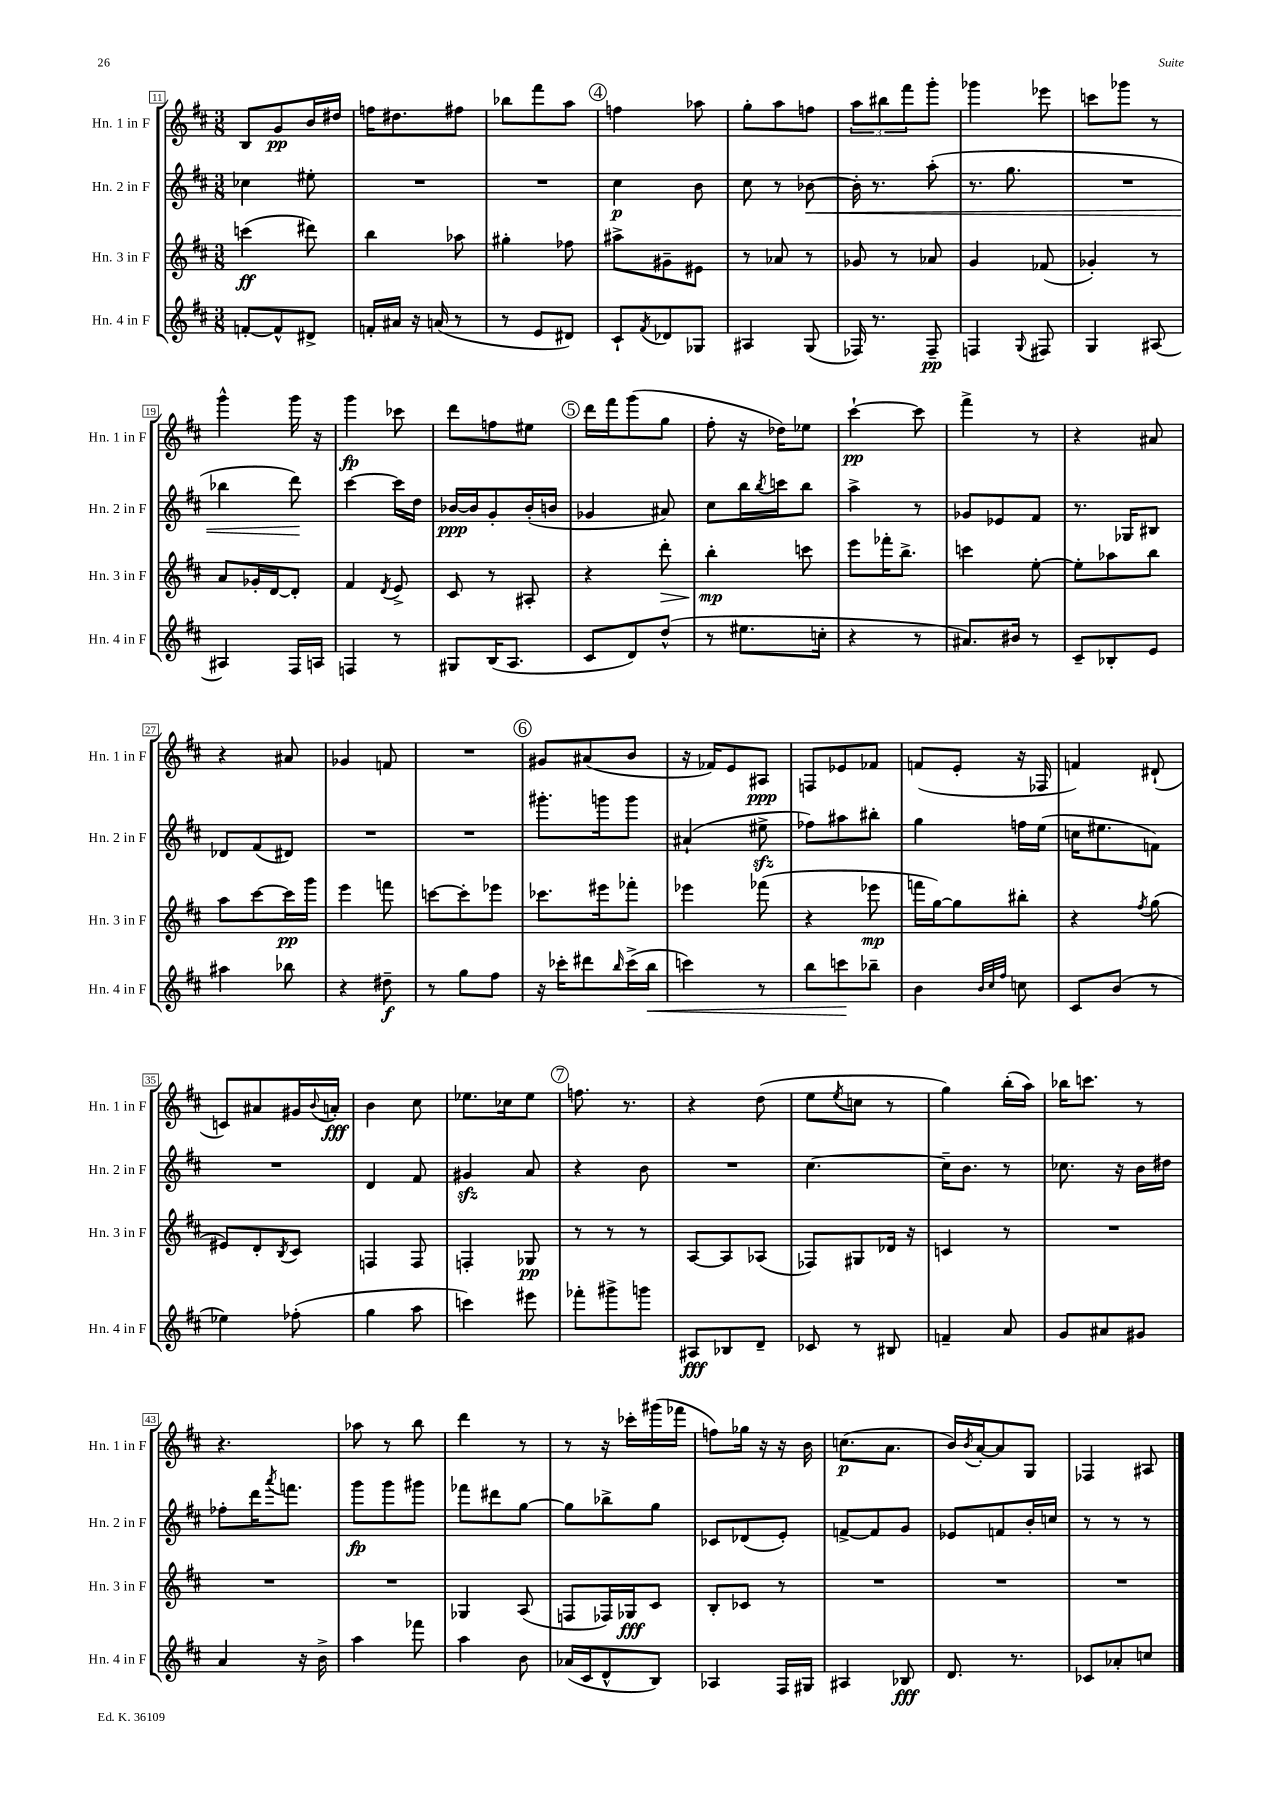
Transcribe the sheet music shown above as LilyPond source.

<<
\new StaffGroup <<
\new Staff = "s0" \with { instrumentName = "Hn. 1 in F" shortInstrumentName = "Hn. 1 in F" } {
    \clef treble \key d \major \numericTimeSignature \time 3/8
    b8 g'8\pp b'16 dis''16 |
    f''16 dis''8. fis''8 |
    bes''8 fis'''8 a''8 |
    \mark \markup { \circle "4" } f''4 aes''8 |
    g''8-. a''8 f''8 |
    \tuplet 3/2 { a''8 bis''8 fis'''8 } g'''8-. |
    ges'''4 ees'''8 |
    c'''8 ges'''8 r8 |
    g'''4-^ g'''16 r16 |
    g'''4\fp ces'''8 |
    d'''8 f''8 eis''8 |
    \mark \markup { \circle "5" } d'''16 fis'''16 g'''8( g''8 |
    fis''8-. r16 des''16) ees''8 |
    cis'''4~-!\pp cis'''8 |
    fis'''4-> r8 |
    r4 ais'8 |
    r4 ais'8 |
    ges'4 f'8 |
    R4. |
    \mark \markup { \circle "6" } gis'8 ais'8( b'8 |
    r16 fes'16) e'8 ais8\ppp |
    f8 ees'8 fes'8 |
    f'8( e'8-. r16 fes16 |
    f'4) dis'8-!( |
    c'8) ais'8 gis'16 \appoggiatura { b'8 } a'16-.\fff |
    b'4 cis''8 |
    ees''8. ces''16 ees''8 |
    \mark \markup { \circle "7" } f''8. r8. |
    r4 d''8( |
    e''8 \acciaccatura { e''8 } c''8 r8 |
    g''4) b''16-.( a''16) |
    bes''16 c'''8. r8 |
    r4. |
    aes''8 r8 b''8 |
    d'''4 r8 |
    r8 r16 ces'''16-. gis'''16( fes'''16 |
    f''8) ges''16 r16 r16 b'16 |
    c''8.\p( a'8. |
    b'16) \acciaccatura { b'8 } a'16~-. a'8 g8 |
    fes4 ais8 \bar "|." |
}
\new Staff = "s1" \with { instrumentName = "Hn. 2 in F" shortInstrumentName = "Hn. 2 in F" } {
    \clef treble \key d \major \numericTimeSignature \time 3/8
    ces''4 eis''8-. |
    R4. |
    R4. |
    \mark \markup { \circle "4" } cis''4\p b'8 |
    cis''8 r8 bes'8~\< |
    bes'16-. r8. a''8-.( |
    r8. g''8. |
    R4. |
    bes''4 d'''8\!) |
    cis'''4~ cis'''16 d''16 |
    bes'16~\ppp bes'16 g'8-. bes'16-.( b'16 |
    \mark \markup { \circle "5" } ges'4 ais'8) |
    cis''8 b''16 \acciaccatura { b''8 } c'''16 b''8 |
    a''4-> r8 |
    ges'8 ees'8 fis'8 |
    r8. ges16 bis8 |
    des'8 fis'8( dis'8) |
    R4. |
    R4. |
    \mark \markup { \circle "6" } gis'''8.-. g'''16 g'''8 |
    ais'4-!( eis''8->\sfz |
    fes''8) ais''8 bis''8-. |
    g''4 f''16 e''16( |
    c''16 eis''8. f'8) |
    R4. |
    d'4 fis'8 |
    gis'4\sfz a'8 |
    \mark \markup { \circle "7" } r4 b'8 |
    R4. |
    cis''4.~ |
    cis''16-- b'8. r8 |
    ces''8. r16 b'16 dis''16 |
    fes''8-. d'''16 \acciaccatura { a'''8 } f'''8. |
    g'''8\fp g'''8 gis'''8 |
    fes'''8 dis'''8 g''8~ |
    g''8 bes''8-> g''8 |
    ces'8 des'8( e'8-.) |
    f'8~-> f'8 g'8 |
    ees'8 f'8 b'16-. c''16 |
    r8 r8 r8 \bar "|." |
}
\new Staff = "s2" \with { instrumentName = "Hn. 3 in F" shortInstrumentName = "Hn. 3 in F" } {
    \clef treble \key d \major \numericTimeSignature \time 3/8
    c'''4\ff( dis'''8) |
    b''4 aes''8 |
    gis''4-. fes''8 |
    \mark \markup { \circle "4" } ais''8-> gis'8-- eis'8 |
    r8 aes'8 r8 |
    ges'8 r8 aes'8 |
    g'4 fes'8( |
    ges'4-.) r8 |
    a'8 ges'16-. d'16~ d'8-. |
    fis'4 \acciaccatura { d'8 } e'8-> |
    cis'8 r8 ais8-. |
    \mark \markup { \circle "5" } r4 d'''8-.\> |
    b''4-.\mp\! c'''8 |
    e'''8 fes'''16-. b''8.-> |
    c'''4 e''8~-. |
    e''8-. aes''8 b''8 |
    a''8 cis'''8~ cis'''16\pp g'''16 |
    e'''4 f'''8 |
    c'''8~ c'''8-. ees'''8 |
    \mark \markup { \circle "6" } ces'''8. eis'''16 fes'''8-. |
    ees'''4 fes'''8( |
    r4 ees'''8\mp |
    f'''16 g''16~) g''8 bis''8-. |
    r4 \acciaccatura { fis''8 } g''8( |
    eis'8) d'8-. \acciaccatura { b8 } cis'8 |
    f4 f8 |
    f4-. ges8\pp |
    \mark \markup { \circle "7" } r8 r8 r8 |
    a8~ a8 aes8( |
    fes8) gis8 des'16 r16 |
    c'4 r8 |
    R4. |
    R4. |
    R4. |
    ges4 a8( |
    f8 fes16) ges16\fff cis'8 |
    b8-. ces'8 r8 |
    R4. |
    R4. |
    R4. \bar "|." |
}
\new Staff = "s3" \with { instrumentName = "Hn. 4 in F" shortInstrumentName = "Hn. 4 in F" } {
    \clef treble \key d \major \numericTimeSignature \time 3/8
    f'8~-. f'8-^ dis'8-> |
    f'16-. ais'16 r16 a'16( r8 |
    r8 e'8 dis'8) |
    \mark \markup { \circle "4" } cis'8-! \acciaccatura { fis'8 } des'8 ges8 |
    ais4 g8( |
    fes16) r8. fes8--\pp |
    f4 \appoggiatura { g8 } fis8 |
    g4 ais8~ |
    ais4 fis16 a16 |
    f4 r8 |
    gis8 b16( a8. |
    \mark \markup { \circle "5" } cis'8 d'8) d''8-^( |
    r8 eis''8. c''16-. |
    r4 r8 |
    ais'8.) bis'16 r8 |
    cis'8-- bes8-. e'8 |
    ais''4 bes''8 |
    r4 dis''8--\f |
    r8 g''8 fis''8 |
    \mark \markup { \circle "6" } r16 ces'''16-. dis'''8 \grace { b''16 } ces'''16->( b''16\< |
    c'''4) r8 |
    b''8 c'''8\! bes''8-- |
    b'4 \grace { b'32 cis''32 fis''32 } c''8 |
    cis'8 b'8( r8 |
    ees''4) fes''8-.( |
    g''4 a''8 |
    c'''4) eis'''8 |
    \mark \markup { \circle "7" } fes'''8-. gis'''8-> g'''8 |
    ais8\fff bes8 d'8-- |
    ces'8 r8 bis8 |
    f'4-- a'8 |
    g'8 ais'8 gis'8 |
    a'4 r16 b'16-> |
    a''4 fes'''8 |
    a''4 b'8 |
    aes'16( cis'16 d'8-^ b8) |
    aes4 fis16 gis16 |
    ais4 bes8\fff |
    d'8. r8. |
    ces'8 aes'8-. c''8 \bar "|." |
}
>>
>>
\layout { \context { \Score currentBarNumber = #11 \override BarNumber.stencil = #(make-stencil-boxer 0.1 0.3 ly:text-interface::print) } }
